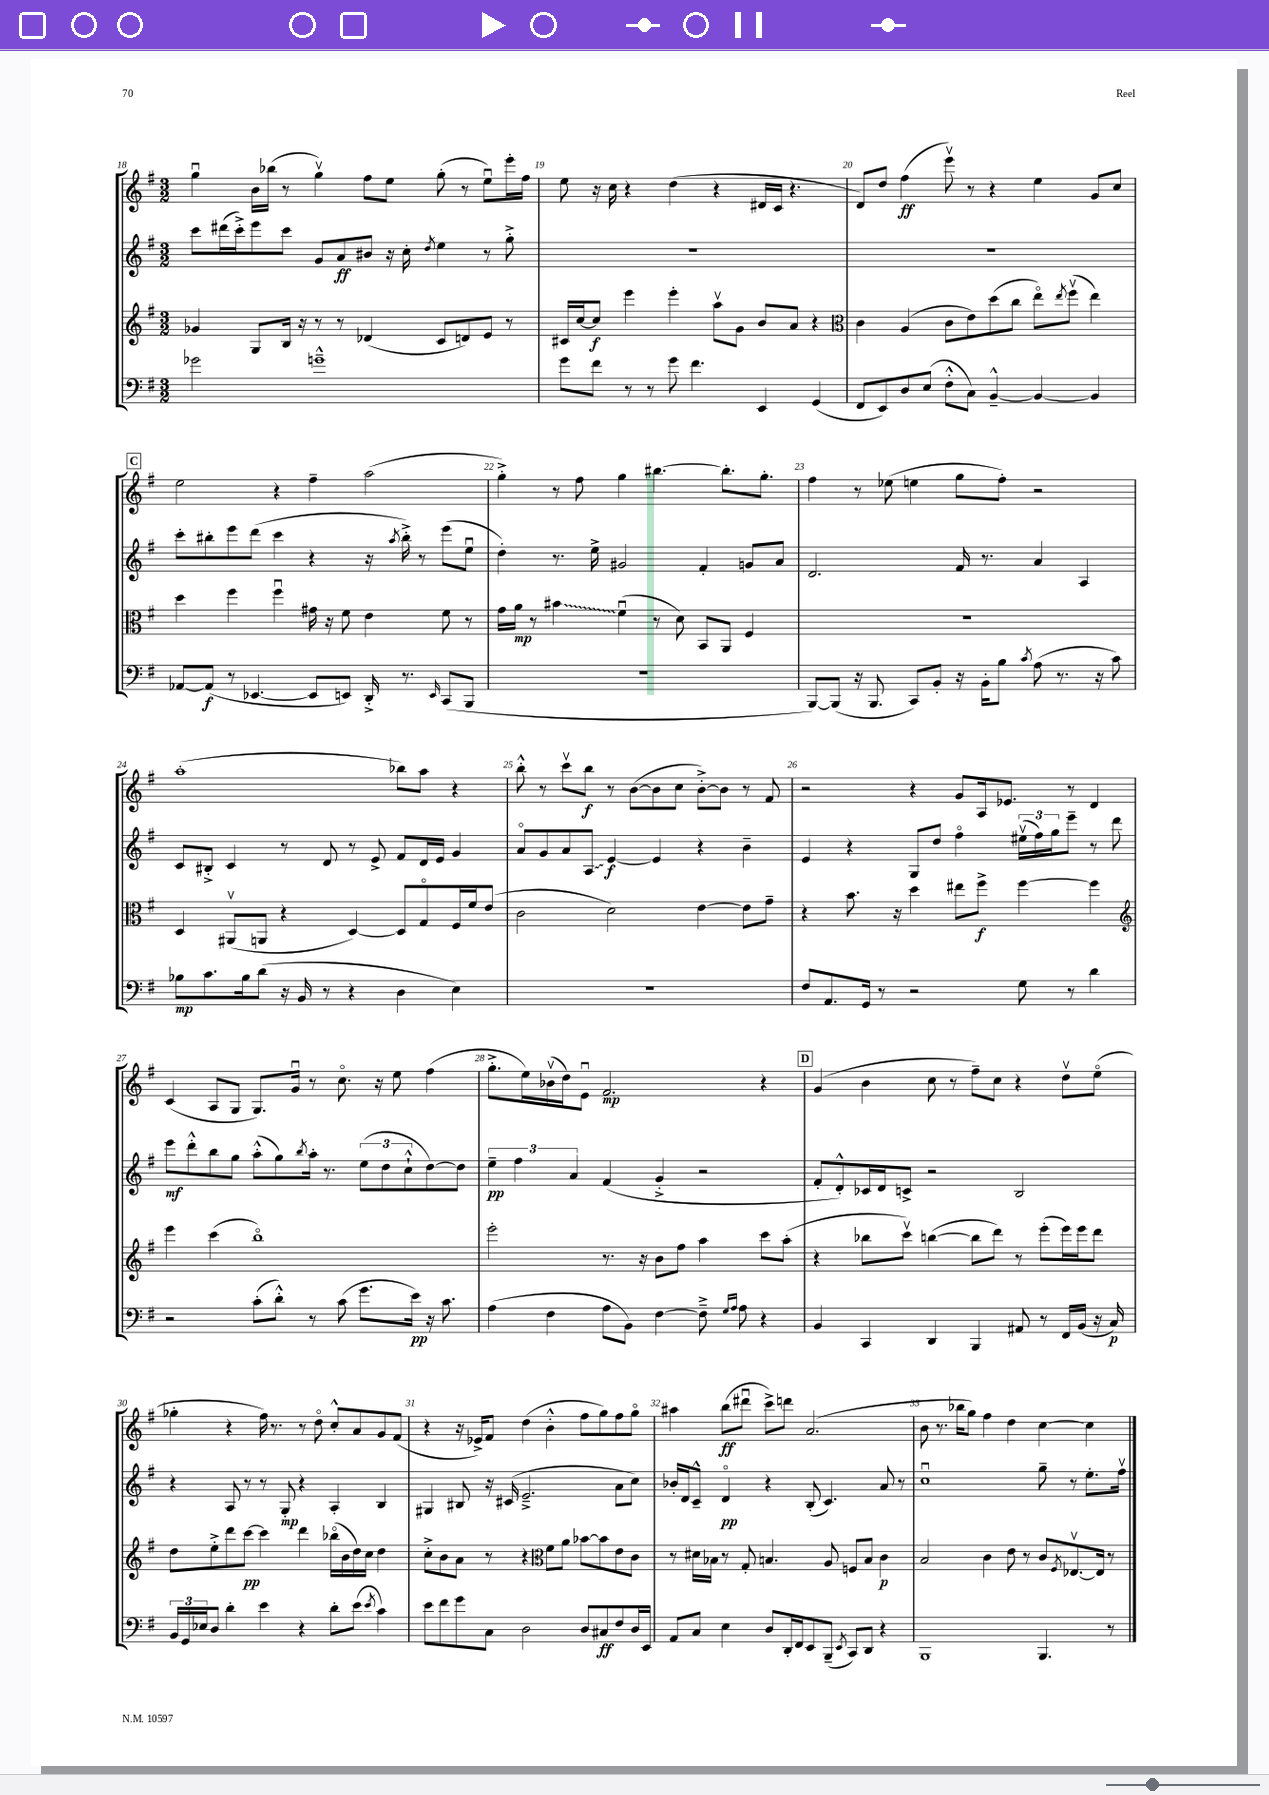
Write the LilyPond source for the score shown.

<<
\new StaffGroup <<
\new Staff = "s0" {
    \clef treble \key g \major \numericTimeSignature \time 3/2
    g''4\downbow b'16 bes''16( r8 g''4\upbow) fis''8 e''8 g''8-.( r8 e''8\downbow) e'''16-. fis''16 |
    e''8 r16 c''16 r4 d''4( r4 dis'16 c'16 r4. |
    d'8) d''8 fis''4\ff( e'''8\upbow) r8 r4 e''4 g'8 c''8 |
    \mark \markup { \box "C" } e''2 r4 fis''4-- a''2( |
    g''4-.->) r8 fis''8 g''4 bis''4.~ bis''8.-. g''8.-. |
    fis''4 r8 ees''8( e''4 g''8 fis''8-.) r2 |
    a''1-.( bes''8) a''8 r4 |
    b''8-.-^ r8 c'''8\upbow b''8\f r8 b'8~( b'8 c''8 b'8~-.->) b'8 r8 fis'8 |
    r2 r4 g'8 a16 ees'8. r8 d'4 |
    c'4( a8 g8 g8.) g'16\downbow r8 c''8.\flageolet r16 e''8 fis''4( |
    g''8.-.-> e''16) bes'16\upbow( d''16) e'8\downbow fis'2.\mp r4 |
    \mark \markup { \box "D" } g'4( b'4 c''8 r8 fis''8--) c''8 r4 d''8\upbow e''8\flageolet( |
    ges''4-. r4 fis''16) r8. r8 d''8\flageolet c''8-.-^ a'8 g'8 fis'8( |
    r4 r16 ees'16->) fis'8 d''4( b'4-.-^ fis''8 g''8) fis''8 g''8\flageolet |
    ais''4 b''8\ff( dis'''8\downbow c'''8->) d'''8 a'2.( |
    b'8 r8. bes''16 g''8) fis''4 d''4 c''4~ c''4 \bar "|." |
}
\new Staff = "s1" {
    \clef treble \key g \major \numericTimeSignature \time 3/2
    c'''8 dis'''16( c'''16-.->) e'''8 c'''8 g'8 a'8\ff bis'8 r16 c''16-. \acciaccatura { d''8 } e''4 r8 g''8-.-> |
    R1. |
    R1. |
    \mark \markup { \box "C" } c'''8-. bis''8-. e'''8 d'''8( c'''4 r4 r16 \acciaccatura { a''8 } bis''16-.->) r8 e'''8( e''8\downbow |
    d''4-.) r8. e''16-> gis'2 fis'4-. g'8 a'8 |
    d'2. fis'16 r8. a'4 a4 |
    c'8 bis8-.-> c'4 r8 d'8 r8 e'8-> fis'8 d'16 e'16 g'4 |
    a'8\flageolet g'8 a'8 \once \override Glissando.style = #'zigzag a8\glissando e'4~\f e'4 r4 b'4-- |
    e'4 r4 g8 d''8 fis''4\flageolet \tuplet 3/2 { eis''16\upbow( fis''16) g''16 } e'''8-- r8 d'''8 |
    e'''8\mf d'''8-.-^ b''8 g''8 a''8-.-^( g''8) \acciaccatura { b''8 } a''16-. r8. \tuplet 3/2 { e''8( d''8 c''8-!-^ } d''8~) d''8 |
    \tuplet 3/2 { e''4--\pp fis''4 a'4 } fis'4( g'4-.-> r2 |
    \mark \markup { \box "D" } fis'8-. d'8-.-^) ces'16 d'16 c'8-> r2 b2 |
    r4 a8 r8 r8 g8-.\mp r4 a4-. b4 |
    gis4 bis8 r16 cis'16( e'2.---> a'8 c''8) |
    bes'16-. d'16 c'8---^ d'4\flageolet\pp r4 b8-.( c'4.) a'8 r8 |
    c''1\downbow g''8-- r8 e''8.-. fis''16\upbow \bar "|." |
}
\new Staff = "s2" {
    \clef treble \key g \major \numericTimeSignature \time 3/2
    ges'4 g8 b16 r16 r8 r8 des'4( c'8 d'8) e'8 r8 |
    cis'16 c''16~ c''8\f e'''4 e'''4-. a''8\upbow g'8 b'8 a'8 r4 |
    \clef alto c'4 a4( c'8 e'8) d''8( c''8 e''8\flageolet) \acciaccatura { e''8 } fis''8\upbow( e''4) |
    \mark \markup { \box "C" } d''4 fis''4 fis''4\downbow gis'16 r16 fis'8 e'4 fis'8 r8 |
    g'16 a'16\mp r8 \once \override Glissando.style = #'zigzag bis'4\glissando fis'4\downbow( r8 d'8) b,8 a,8 fis4 |
    R1. |
    d4 ais,8\upbow( a,8 r4 d4~) d8 g8\flageolet fis16 fis'16 e'8( |
    c'2 d'2) e'4~ e'8 g'8-- |
    r4 b'8. r16 d''4 eis''8 fis''8->\f fis''4~ fis''4 |
    \clef treble e'''4 c'''4( b''1\flageolet) |
    e'''2-. r8. r16 b'8 fis''8 a''4 c'''8 a''8-.( |
    \mark \markup { \box "D" } r4 bes''8 c'''8\upbow) b''4~( b''8 d'''8) r8 e'''8-.( e'''16) e'''16 d'''8 |
    d''8 e''8-.-> d'''8 c'''8~\pp c'''4 d'''4 bes''16\flageolet( b'16 d''16) c''16 d''4 |
    c''8-.-> b'8 a'8 r8 r4 \clef alto fis'8 a'8 bes'8~ bes'8 e'8 c'8 |
    r8 dis'16 bes16 r8 g8-. b4. a8 f8 b8 c'4\p |
    b2 c'4 e'8 r8 c'8 \acciaccatura { fis8 } ees8.~\upbow ees16 r8 \bar "|." |
}
\new Staff = "s3" {
    \clef bass \key g \major \numericTimeSignature \time 3/2
    ges'2 g'1---^ |
    g'8 fis'8 r8 r8 g'8 fis'4. e,4 g,4( |
    fis,8 e,8) d8 e8( fis8-.-^ c8) b,4~---^ b,4~ b,4 |
    \mark \markup { \box "C" } aes,8~ aes,8\f( r8 ees,4.~ ees,8 e,8) d,16-.-> r8. \grace { e,16 } c,8( b,,8 |
    R1. |
    b,,8~) b,,8( r16 b,,8. c,8) b,8-. r16 b,16-. b8 \acciaccatura { c'8 } a8( r8. r16 c'8) |
    bes8\mp c'8. bes16 d'8( r16 b,16 r8 r4 d4 e4) |
    R1. |
    fis8 a,8. g,16 r8 r2 g8 r8 d'4 |
    r2 c'8-.( d'8-.-^) r8 c'8( g'8. e'16\pp) r16 c'8. |
    a4( fis4 a8 b,8) fis4~ fis8---> \grace { g16 a16 } a8 r4 |
    \mark \markup { \box "D" } b,4 c,4 d,4 b,,4 ais,8 r8 fis,16 b,16( r16 c16\p) |
    \tuplet 3/2 { b,16 g,16 ees16 } d8 d'4-. e'4 r4 d'8-. e'8( \acciaccatura { e'8 } c'4) |
    e'8 fis'8 g'8 c8 d2 d8 cis8\ff fis8 d16 e,16 |
    a,8 c8 e4 d8 d,16-. fis,16 e,8 b,,8--( \acciaccatura { e,8 } c,8) d,8 r4 |
    b,,1 b,,4. r8 \bar "|." |
}
>>
>>
\layout { \context { \Score currentBarNumber = #18 \override BarNumber.break-visibility = ##(#f #t #t) barNumberVisibility = #all-bar-numbers-visible } }
